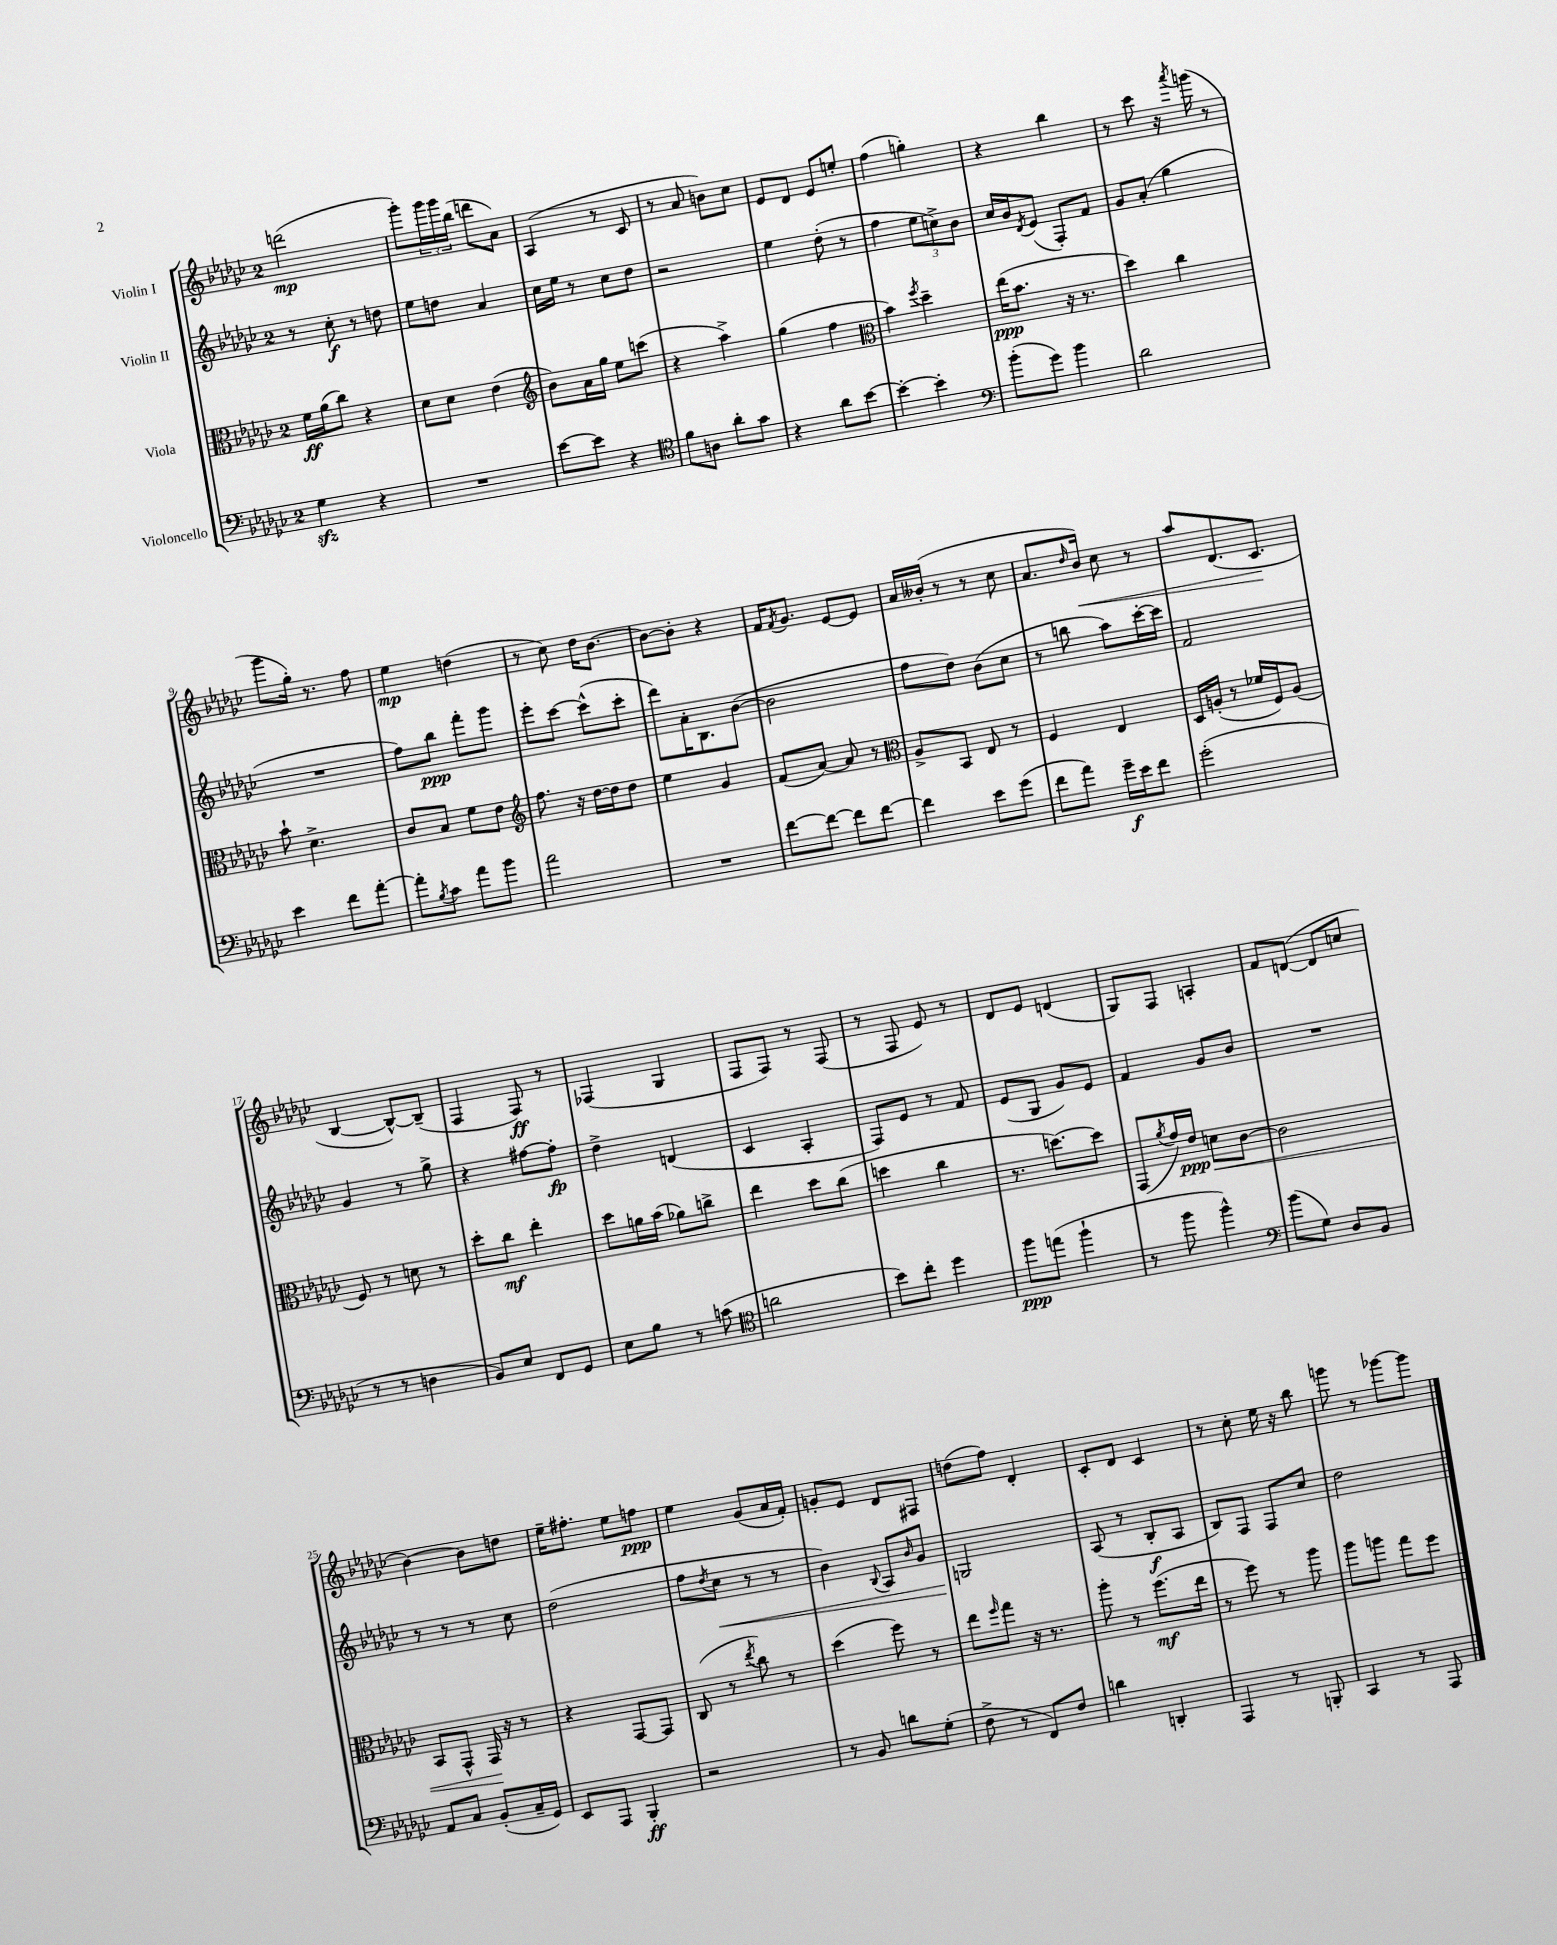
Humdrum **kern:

**kern	**dynam	**kern	**dynam	**kern	**dynam	**kern	**dynam
*part4	*part4	*part3	*part3	*part2	*part2	*part1	*part1
*staff4	*staff4	*staff3	*staff3	*staff2	*staff2	*staff1	*staff1
*I"Violoncello	*	*I"Viola	*	*I"Violin II	*	*I"Violin I	*
*clefF4	*	*clefC3	*	*clefG2	*	*clefG2	*
*k[b-e-a-d-g-c-]	*	*k[b-e-a-d-g-c-]	*	*k[b-e-a-d-g-c-]	*	*k[b-e-a-d-g-c-]	*
*M2/4	*	*M2/4	*	*M2/4	*	*M2/4	*
=1	=1	=1	=1	=1	=1	=1	=1
4G-zz\	.	16f\LL	ff	8r	.	(2dddn\	mp
.	.	(16a-\J	.	.	.	.	.
.	.	8cc-\J)	.	8cc-'\	f	.	.
4r	.	4r	.	8r	.	.	.
.	.	.	.	8ddn\	.	.	.
=2	=2	=2	=2	=2	=2	=2	=2
2r	.	8d-\L	.	8ee-\L	.	8ggg-'\L)	.
.	.	8d-\J	.	8ddn\J	.	24ggg-\L	.
.	.	.	.	.	.	24ggg-\	.
.	.	.	.	.	.	(24bb-\JJ	.
.	.	(4e-\	.	4a-/	.	8dddn\L	.
.	.	.	.	.	.	8a-\J)	.
=3	=3	=3	=3	=3	=3	=3	=3
*	*	*clefG2	*	*	*	*	*
[8e-\L	.	8b-\L)	.	16cc-\LL	.	(4A-/	.
.	.	.	.	16ee-\JJ	.	.	.
8e-\J]	.	16a-\L	.	8r	.	.	.
.	.	16gg-\JJ	.	.	.	.	.
4r	.	8ee-\L	.	8cc-\L	.	8r	.
.	.	(8cccn\J	.	8dd-\J	.	8c-/	.
=4	=4	=4	=4	=4	=4	=4	=4
*clefC4	*	*	*	*	*	*	*
8f\L	.	4r	.	2r	.	8r	.
8An\J	.	.	.	.	.	8a-/	.
8a-'\L	.	4aa-^\)	.	.	.	8bn\L)	.
8g-\J	.	.	.	.	.	8cc-\J	.
=5	=5	=5	=5	=5	=5	=5	=5
4r	.	(4gg-\	.	4ee-\	.	8e-/L	.
.	.	.	.	.	.	8d-/J	.
8a-\L	.	4ff\	.	(8dd-'\	.	8e-/L	.
[8b-\J	.	.	.	8r	.	8een'/J	.
=6	=6	=6	=6	=6	=6	=6	=6
*	*	*clefC3	*	*	*	*	*
4b-'\_	.	4b-\)	.	4ff\	.	(4ff\	.
.	.	8qff/	.	.	.	.	.
4b-'\]	.	4dd-~\	.	12ee-\L	.	4ggn'\)	.
.	.	.	.	12ccn^\)	.	.	.
.	.	.	.	12b-\J	.	.	.
=7	=7	=7	=7	=7	=7	=7	=7
*clefF4	*	*	*	*	*	*	*
(8b-'\L	.	(16ee-\KL	ppp	16cc-/LL	.	4r	.
.	.	8.b-\J	.	16b-/J	.	.	.
.	.	.	.	8qd-/	.	.	.
8g-\J)	.	.	.	(8e-/J	.	.	.
4b-\	.	16r	.	8F'/L)	.	4bb-\	.
.	.	8.r	.	.	.	.	.
.	.	.	.	8f/J	.	.	.
=8	=8	=8	=8	=8	=8	=8	=8
2d-\	.	4dd-\)	.	8g-/L	.	8r	.
.	.	.	.	(8a-'/J	.	8ccc-\	.
.	.	4cc-\	.	4gg-\	.	16r	.
.	.	.	.	.	.	8qaaa-/	.
.	.	.	.	.	.	(16gggn\	.
.	.	.	.	.	.	8r	.
!!LO:LB:g=z
=9	=9	=9	=9	=9	=9	=9	=9
4e-\	.	8b-`\	.	2r	.	8ggg-\L	.
.	.	4.d-^\	.	.	.	16gg-'\Jk)	.
.	.	.	.	.	.	8.r	.
8f\L	.	.	.	.	.	.	.
[8a-'\J	.	.	.	.	.	8ff\	.
=10	=10	=10	=10	=10	=10	=10	=10
8a-'\L]	.	8c-/L	.	8ff\L)	.	4ee-\	mp
8qB-/	.	.	.	.	.	.	.
8c-\J	.	8B-/J	.	8bb-\J	ppp	.	.
8a-\L	.	8f\L	.	8fff'\L	.	(4ddn\	.
8b-\J	.	8e-\J	.	8ggg-\J	.	.	.
=11	=11	=11	=11	=11	=11	=11	=11
*	*	*clefG2	*	*	*	*	*
2a-\	.	8.ff\	.	8eee-'\L	.	8r	.
.	.	.	.	[8ccc-\J	.	8cc-\)	.
.	.	16r	.	.	.	.	.
.	.	[16dd-\LL	.	(8ccc-^^\L]	.	16dd-\KL	.
.	.	16dd-\J]	.	.	.	[8.b-\J	.
.	.	8dd-\J	.	8ccc-'\J	.	.	.
=12	=12	=12	=12	=12	=12	=12	=12
2r	.	4ee-\	.	8ddd-\L)	.	8b-\L_	.
.	.	.	.	16a-'\K	.	8b-'\J]	.
.	.	.	.	8.B-\	.	.	.
.	.	4g-/	.	.	.	4r	.
.	.	.	.	([8b-\J	.	.	.
=13	=13	=13	=13	=13	=13	=13	=13
[8f\L	.	(8f/L	.	2b-\]	.	16f/KL	.
.	.	.	.	.	.	8qf/	.
.	.	.	.	.	.	8.g-/J	.
8f\J_	.	[8a-/J)	.	.	.	.	.
8f\L]	.	8a-/]	.	.	.	[8e-/L	.
[8f\J	.	8r	.	.	.	8e-/J]	.
=14	=14	=14	=14	=14	=14	=14	=14
*	*	*clefC3	*	*	*	*	*
4f\]	.	8A-^/L	.	8ff\L	.	16a-/LL	.
.	.	.	.	.	.	(16b--X'/JJ	.
.	.	8BB-/J	.	8dd-\J)	.	8r	.
8e-\L	.	8E-/	.	(8b-\L	.	8r	.
(8g-\J	.	8r	.	8cc-\J	.	8cc-\	.
=15	=15	=15	=15	=15	=15	=15	=15
8f\L	.	4F/	.	8r	.	8.a-/L	.
8a-\J)	.	.	.	8bbn\	.	.	.
.	.	.	.	.	.	16qqdd-/	.
!	!	!	!	!	!	!	!LO:HP:b
.	.	.	.	.	.	16b-/Jk)	<
16g-~\LL	f	4E-/	.	8aa-\L)	.	8cc-\	.
16e-\J	.	.	.	.	.	.	.
8f\J	.	.	.	[16ccc-'\L	.	8r	.
.	.	.	.	16ccc-\JJ]	.	.	.
=16	=16	=16	=16	=16	=16	=16	=16
(2g-'\	.	16D-/LL	.	2f/	.	8aa-/L	.
.	.	(16An'/JJ	.	.	.	.	.
.	.	8r	.	.	.	(8.d-/	.
.	.	16f-X/LL	.	.	.	.	.
.	.	16F/J)	.	.	.	8.c-/J	.
.	.	(8A/J	.	.	.	.	.
.	.	.	.	.	.	.	[
!!LO:LB:g=z
=17	=17	=17	=17	=17	=17	=17	=17
8r	.	8F/)	.	4g-/	.	[4B-/	.
8r	.	8r	.	.	.	.	.
4Dn\	.	8dn\	.	8r	.	8B-^^/L_)	.
.	.	8r	.	8gg-^\	.	(8B-~/J]	.
=18	=18	=18	=18	=18	=18	=18	=18
8BB-/L)	.	8dd-'\L	.	4r	.	4F/	.
8E-/J	.	8cc-\J	mf	.	.	.	.
8FF/L	.	4ee-'\	.	[8ff#X\L	.	8F/)	ff
8GG-/J	.	.	.	8ff#'\J]	fp	8r	.
=19	=19	=19	=19	=19	=19	=19	=19
8E-\L	.	8dd-\L	.	4dd-^\	.	(4F-X/	.
8B-\J	.	16an\L	.	.	.	.	.
.	.	(16b-\JJ	.	.	.	.	.
8r	.	8a-X\L)	.	(4dn/	.	4G-/	.
(8cn\	.	8ccn^\J	.	.	.	.	.
=20	=20	=20	=20	=20	=20	=20	=20
*clefC4	*	*	*	*	*	*	*
2an\	.	4ee-\	.	4c-/	.	8F/L	.
.	.	.	.	.	.	8F/J)	.
.	.	8dd-\L	.	4A-'/	.	8r	.
.	.	(8cc-\J	.	.	.	(8F/	.
=21	=21	=21	=21	=21	=21	=21	=21
8b-\L)	.	4ddn\	.	8F/L)	.	8r	.
8cc-'\J	.	.	.	8e-/J	.	8F/	.
4dd-\	.	4cc-\	.	8r	.	8e-/)	.
.	.	.	.	8f/	.	8r	.
=22	=22	=22	=22	=22	=22	=22	=22
8ff\L	ppp	8.r	.	(8e-/L	.	8d-/L	.
(8een\J	.	.	.	8G-/J	.	8e-/J	.
.	.	[8.ddn\L)	.	.	.	.	.
4ff`\	.	.	.	8g-/L)	.	(4dn/	.
.	.	8dd\J]	.	8e-/J	.	.	.
=23	=23	=23	=23	=23	=23	=23	=23
8r	.	(8GG-/L	.	4f/	.	8G-/L)	.
.	.	8qa-/	.	.	.	.	.
8ff\	.	16g-/L)	.	.	.	8F/J	.
.	.	16e-/JJ	ppp	.	.	.	.
!	!	!	!LO:HP:b	!	!	!	!
4ff^^\)	.	8dn\L	<	8g-/L	.	4An'/	.
.	.	[8c-\J	.	8b-/J	.	.	.
=24	=24	=24	=24	=24	=24	=24	=24
*clefF4	*	*	*	*	*	*	*
(8b-\L	.	2c-\]	.	2r	.	8f/L	.
8G-\J)	.	.	.	.	.	([8dn/J	.
8D-/L	.	.	.	.	.	8d/L]	.
8BB-/J	.	.	.	.	.	8ccn/J	.
!!LO:LB:g=z
=25	=25	=25	=25	=25	=25	=25	=25
8AA-/L	.	8BB-/L	.	8r	.	[4b-\)	.
8C-/J	.	8GG-^^/J	.	8r	.	.	.
(8BB-'/L	.	16GG-/	.	8r	.	8b-\L]	.
.	.	16r	[	.	.	.	.
16C-~/L	.	8r	.	8cc-\	.	8ddn\J	.
16GG-/JJ)	.	.	.	.	.	.	.
=26	=26	=26	=26	=26	=26	=26	=26
8EE-/L	.	4r	.	(2dd-\	.	16ee-~\KL	.
.	.	.	.	.	.	8.ff#X'\J	.
8AAA-/J	.	.	.	.	.	.	.
4BBB-'/	ff	[8GG-/L	.	.	.	8ee-\L	.
.	.	8GG-/J]	.	.	.	8ffn\J	ppp
=27	=27	=27	=27	=27	=27	=27	=27
2r	.	(8C-/	.	8ff\L	.	4ee-\	.
.	.	.	.	8qdd-/	.	.	.
!	!	!	!	!	!LO:HP:b	!	!
.	.	8r	.	8cc-\J	<	.	.
.	.	8qee-/	.	.	.	.	.
.	.	8cc-\)	.	8r	.	(8g-/L	.
.	.	8r	.	8r	.	16a-/L	.
.	.	.	.	.	.	16f'/JJ)	.
=28	=28	=28	=28	=28	=28	=28	=28
8r	.	(4dd-\	.	4b-\)	.	8gn'/L	.
8BB-/	.	.	.	.	.	8e-/J	.
.	.	.	.	8qqB-/	.	.	.
8dn\L	.	8ff\)	.	8A-/L	.	8d-/L	.
.	.	.	.	16qqb-/	.	.	.
(8G-'\J	.	8r	.	8g-/J	.	8F#X/J	.
=29	=29	=29	=29	=29	=29	=29	=29
8F^\	.	8ee-\L	.	2Gn/	.	(8ddn\L	.
.	.	16qqff/	.	.	.	.	.
8r	.	8gg-\J	.	.	.	8ff\J)	.
8FF/L)	.	16r	.	.	.	4d-'/	.
.	.	8.r	.	.	.	.	.
8F/J	.	.	.	.	.	.	.
.	.	.	.	.	[	.	.
=30	=30	=30	=30	=30	=30	=30	=30
4dn\	.	8aa-'\	.	(8A-/	.	8c-'/L	.
.	.	8r	.	8r	.	8d-/J	.
4DDn'/	.	(8.ff\L	mf	8B-'/L	f	4c-/	.
.	.	.	.	8A-/J	.	.	.
.	.	16ee-\Jk	.	.	.	.	.
=31	=31	=31	=31	=31	=31	=31	=31
4AAA-/	.	8r	.	8B-/L)	.	8r	.
.	.	8ff\)	.	8F/J	.	8cc-'\	.
8r	.	8r	.	8F/L	.	16ee-\	.
.	.	.	.	.	.	16r	.
8BBBn'/	.	8aa-\	.	8cc-/J	.	8bb-\	.
=32	=32	=32	=32	=32	=32	=32	=32
4CC-/	.	8aa-\L	.	2dd-\	.	8gggn\	.
.	.	8aan\J	.	.	.	8r	.
8r	.	8gg-\L	.	.	.	[8ggg-X\L	.
8AAA-/	.	8ff\J	.	.	.	8ggg-\J]	.
==	==	==	==	==	==	==	==
*-	*-	*-	*-	*-	*-	*-	*-
